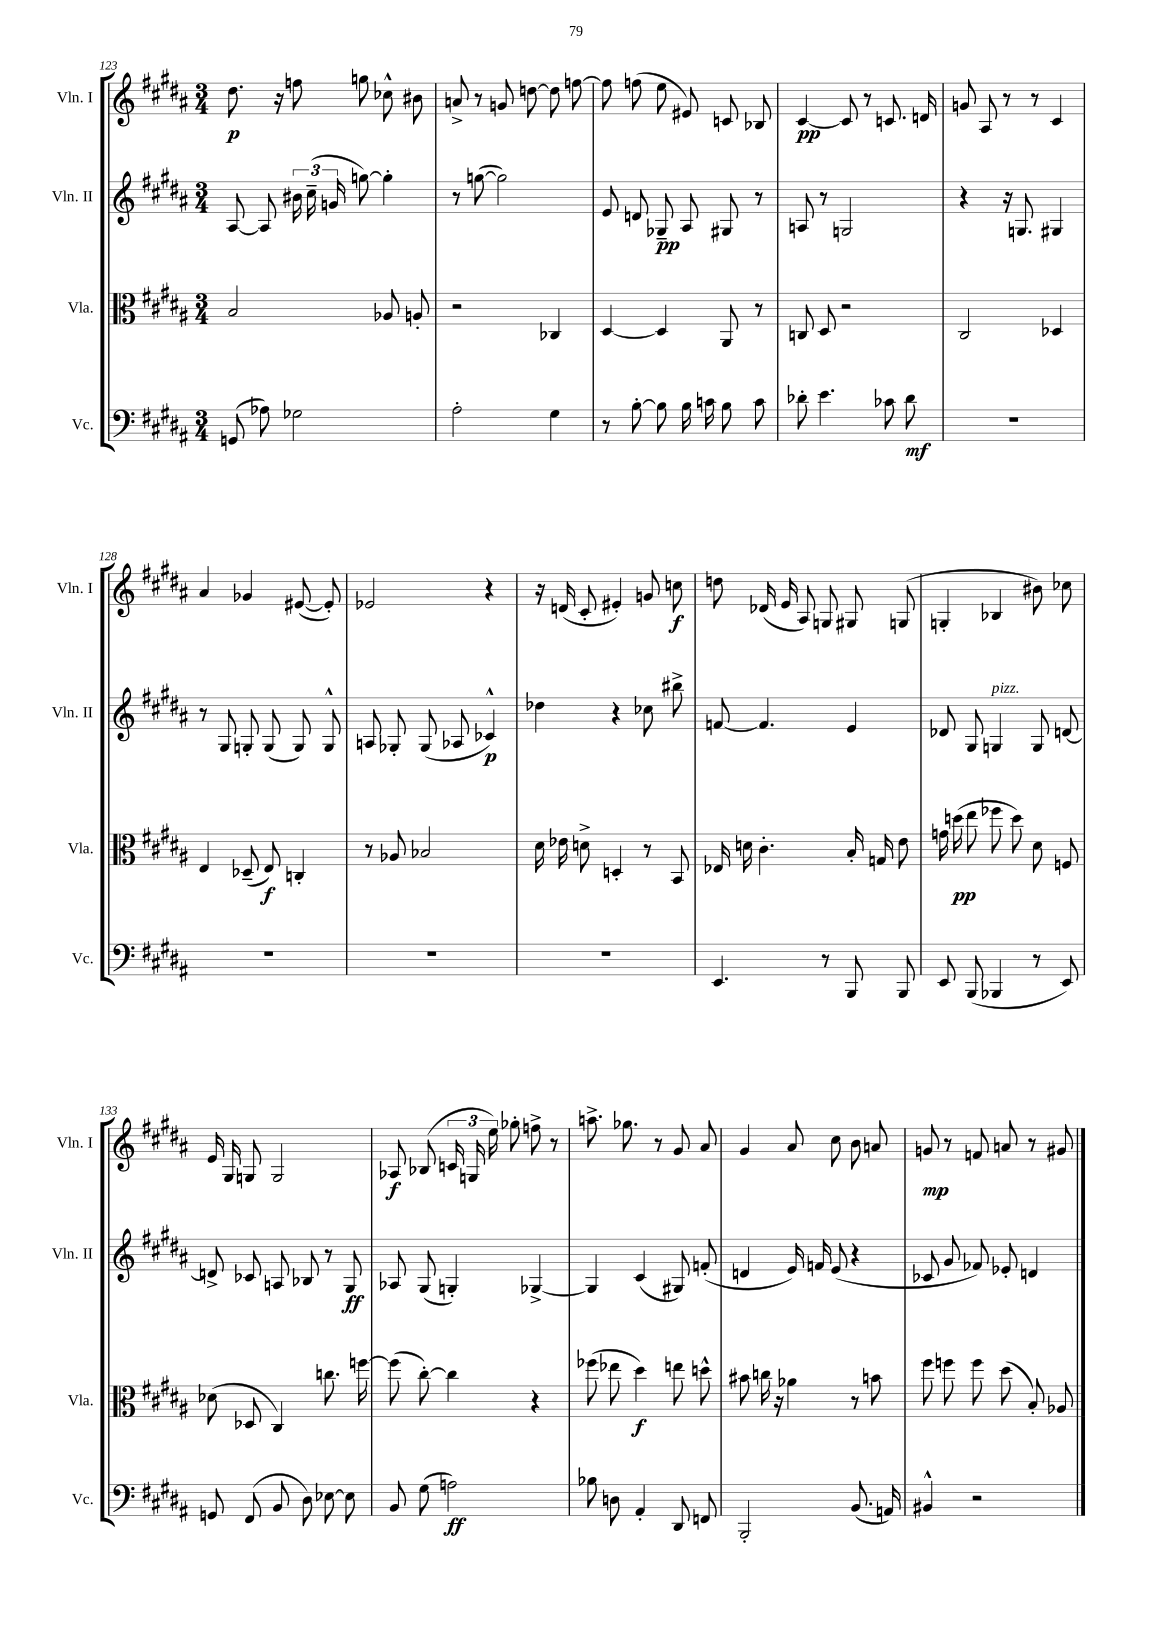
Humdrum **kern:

**kern	**dynam	**kern	**dynam	**kern	**dynam	**kern	**dynam
*part4	*part4	*part3	*part3	*part2	*part2	*part1	*part1
*staff4	*staff4	*staff3	*staff3	*staff2	*staff2	*staff1	*staff1
*I"Vc.	*	*I"Vla.	*	*I"Vln. II	*	*I"Vln. I	*
*I'Vc.	*	*I'Vla.	*	*I'Vln. II	*	*I'Vln. I	*
*clefF4	*	*clefC3	*	*clefG2	*	*clefG2	*
*k[f#c#g#d#a#]	*	*k[f#c#g#d#a#]	*	*k[f#c#g#d#a#]	*	*k[f#c#g#d#a#]	*
*M3/4	*	*M3/4	*	*M3/4	*	*M3/4	*
=123	=123	=123	=123	=123	=123	=123	=123
(8GGn/	.	2B/	.	[8A#/	.	8.dd#\	p
8A-X\)	.	.	.	8A#/]	.	.	.
.	.	.	.	.	.	16r	.
2G-X\	.	.	.	24b#X\	.	8ffn\	.
.	.	.	.	(24cc#~\	.	.	.
.	.	.	.	24gn/	.	.	.
.	.	.	.	[8ggn\)	.	8ggn\	.
.	.	8A-X/	.	4gg'\]	.	8cc-X^^\	.
.	.	8An'/	.	.	.	8b#X\	.
=124	=124	=124	=124	=124	=124	=124	=124
2A#'\	.	2r	.	8r	.	8an^/	.
.	.	.	.	([8ggn\	.	8r	.
.	.	.	.	2gg\])	.	8gn/	.
.	.	.	.	.	.	[8ddn\	.
4G#\	.	4C-X/	.	.	.	8dd\]	.
.	.	.	.	.	.	[8ffn\	.
=125	=125	=125	=125	=125	=125	=125	=125
8r	.	[4D#/	.	8e/	.	8ff\]	.
[8B'\	.	.	.	8dn/	.	(8ffn\	.
8B\]	.	4D#/]	.	8G-X~/	pp	8ee\	.
16B\	.	.	.	8A#/	.	8e#X/)	.
16cn\	.	.	.	.	.	.	.
8B\	.	8AA#/	.	8G#X/	.	8cn/	.
8c\	.	8r	.	8r	.	8B-X/	.
=126	=126	=126	=126	=126	=126	=126	=126
8d-X'\	.	8Cn/	.	8An/	.	[4c#/	pp
4.e\	.	8D#/	.	8r	.	.	.
.	.	2r	.	2Gn/	.	8c#/]	.
.	.	.	.	.	.	8r	.
8c-X\	.	.	.	.	.	8.cn/	.
8d-\	mf	.	.	.	.	.	.
.	.	.	.	.	.	16dn/	.
=127	=127	=127	=127	=127	=127	=127	=127
2.r	.	2C#/	.	4r	.	8gn/	.
.	.	.	.	.	.	8A#/	.
.	.	.	.	16r	.	8r	.
.	.	.	.	8.Gn/	.	.	.
.	.	.	.	.	.	8r	.
.	.	4D-X/	.	4G#X/	.	4c#/	.
!!LO:LB:g=z
=128	=128	=128	=128	=128	=128	=128	=128
2.r	.	4E/	.	8r	.	4a#/	.
.	.	.	.	8G#/	.	.	.
.	.	(8D-X~/	.	8Gn'/	.	4g-X/	.
.	.	8E/)	f	(8G/	.	.	.
.	.	4Cn'/	.	8G/)	.	([8e#X/	.
.	.	.	.	8G^^/	.	8e#'/])	.
=129	=129	=129	=129	=129	=129	=129	=129
2.r	.	8r	.	8An/	.	2e-X/	.
.	.	8A-X/	.	8G-X'/	.	.	.
.	.	2B-X/	.	(8G-/	.	.	.
.	.	.	.	8A-X/	.	.	.
.	.	.	.	4c-X^^/)	p	4r	.
=130	=130	=130	=130	=130	=130	=130	=130
2.r	.	16d#\	.	4dd-X\	.	16r	.
.	.	16e-X\	.	.	.	(16dn/	.
.	.	8dn^\	.	.	.	8c#'/	.
.	.	4Dn'/	.	4r	.	4e#X'/)	.
.	.	8r	.	8cc-X\	.	8gn/	.
.	.	8BB/	.	8bb#X^\	.	8ccn\	f
=131	=131	=131	=131	=131	=131	=131	=131
4.EE/	.	16E-X/	.	[8fn/	.	8ddn\	.
.	.	16dn\	.	.	.	.	.
.	.	4.c#'\	.	4.f/]	.	(16d-X/	.
.	.	.	.	.	.	16e/	.
.	.	.	.	.	.	8A#/)	.
8r	.	.	.	.	.	8Gn/	.
8BBB/	.	16B'/	.	4e/	.	8G#X/	.
.	.	16Gn/	.	.	.	.	.
8BBB/	.	8e\	.	.	.	(8Gn/	.
=132	=132	=132	=132	=132	=132	=132	=132
8EE/	.	16gn\	.	8d-X/	.	4Gn'/	.
.	.	(16ddn\	pp	.	.	.	.
(8BBB/	.	8ee\	.	8G#/	.	.	.
!	!	!	!	!LO:TX:a:i:t=pizz.	!	!	!
4BBB-X/	.	8ff-X\	.	4Gn/	.	4B-X/	.
.	.	8dd\)	.	.	.	.	.
8r	.	8d#\	.	8G/	.	8b#X\)	.
8EE/)	.	8Fn/	.	[8dn/	.	8cc-X\	.
!!LO:LB:g=z
=133	=133	=133	=133	=133	=133	=133	=133
8GGn/	.	(8d-X\	.	8dn^/]	.	16e/	.
.	.	.	.	.	.	16G#/	.
(8FF#/	.	8D-X/	.	8c-X/	.	8Gn/	.
8BB/	.	4C#/)	.	8An/	.	2G/	.
8D#\)	.	.	.	8B-X/	.	.	.
[8E-X\	.	8.ccn\	.	8r	.	.	.
8E-\]	.	.	.	8G#/	ff	.	.
.	.	[16ffn\	.	.	.	.	.
=134	=134	=134	=134	=134	=134	=134	=134
8BB/	.	(8ff\]	.	8A-X/	.	8A-X/	f
(8G#\	.	[8cc#'\)	.	(8G#/	.	(8B-X/	.
2An\)	ff	4cc#\]	.	4Gn'/)	.	24cn/	.
.	.	.	.	.	.	24Gn/	.
.	.	.	.	.	.	24ee\)	.
.	.	.	.	.	.	8gg-X'\	.
.	.	4r	.	[4G-X^/	.	8ffn^\	.
.	.	.	.	.	.	8r	.
=135	=135	=135	=135	=135	=135	=135	=135
8B-X\	.	(8ff-X\	.	4G-/]	.	8.aan^\	.
8Dn\	.	8ee-X\	.	.	.	.	.
.	.	.	.	.	.	8.gg-X\	.
4AA#'/	.	4dd#\)	f	(4c#/	.	.	.
.	.	.	.	.	.	8r	.
8DD#/	.	8een\	.	8G#X/)	.	8g#/	.
8FFn/	.	8ddn^^\	.	(8fn'/	.	8a#/	.
=136	=136	=136	=136	=136	=136	=136	=136
2BBB'/	.	8b#X\	.	4dn/	.	4g#/	.
.	.	16ccn\	.	.	.	.	.
.	.	16r	.	.	.	.	.
.	.	4a-X\	.	16e/)	.	8a#/	.
.	.	.	.	16fn/	.	.	.
.	.	.	.	(8e/	.	8cc#\	.
(8.BB/	.	8r	.	4r	.	8b\	.
.	.	8bn\	.	.	.	8an/	.
16AAn/)	.	.	.	.	.	.	.
=137	=137	=137	=137	=137	=137	=137	=137
4BB#X^^/	.	8ff#\	.	8c-X/	.	8gn/	mp
.	.	8ffn\	.	8g#/	.	8r	.
2r	.	8ff\	.	8f-X/)	.	8fn/	.
.	.	(8dd#\	.	8e-X'/	.	8an/	.
.	.	8B'/)	.	4dn/	.	8r	.
.	.	8A-X/	.	.	.	8g#X/	.
==	==	==	==	==	==	==	==
*-	*-	*-	*-	*-	*-	*-	*-
